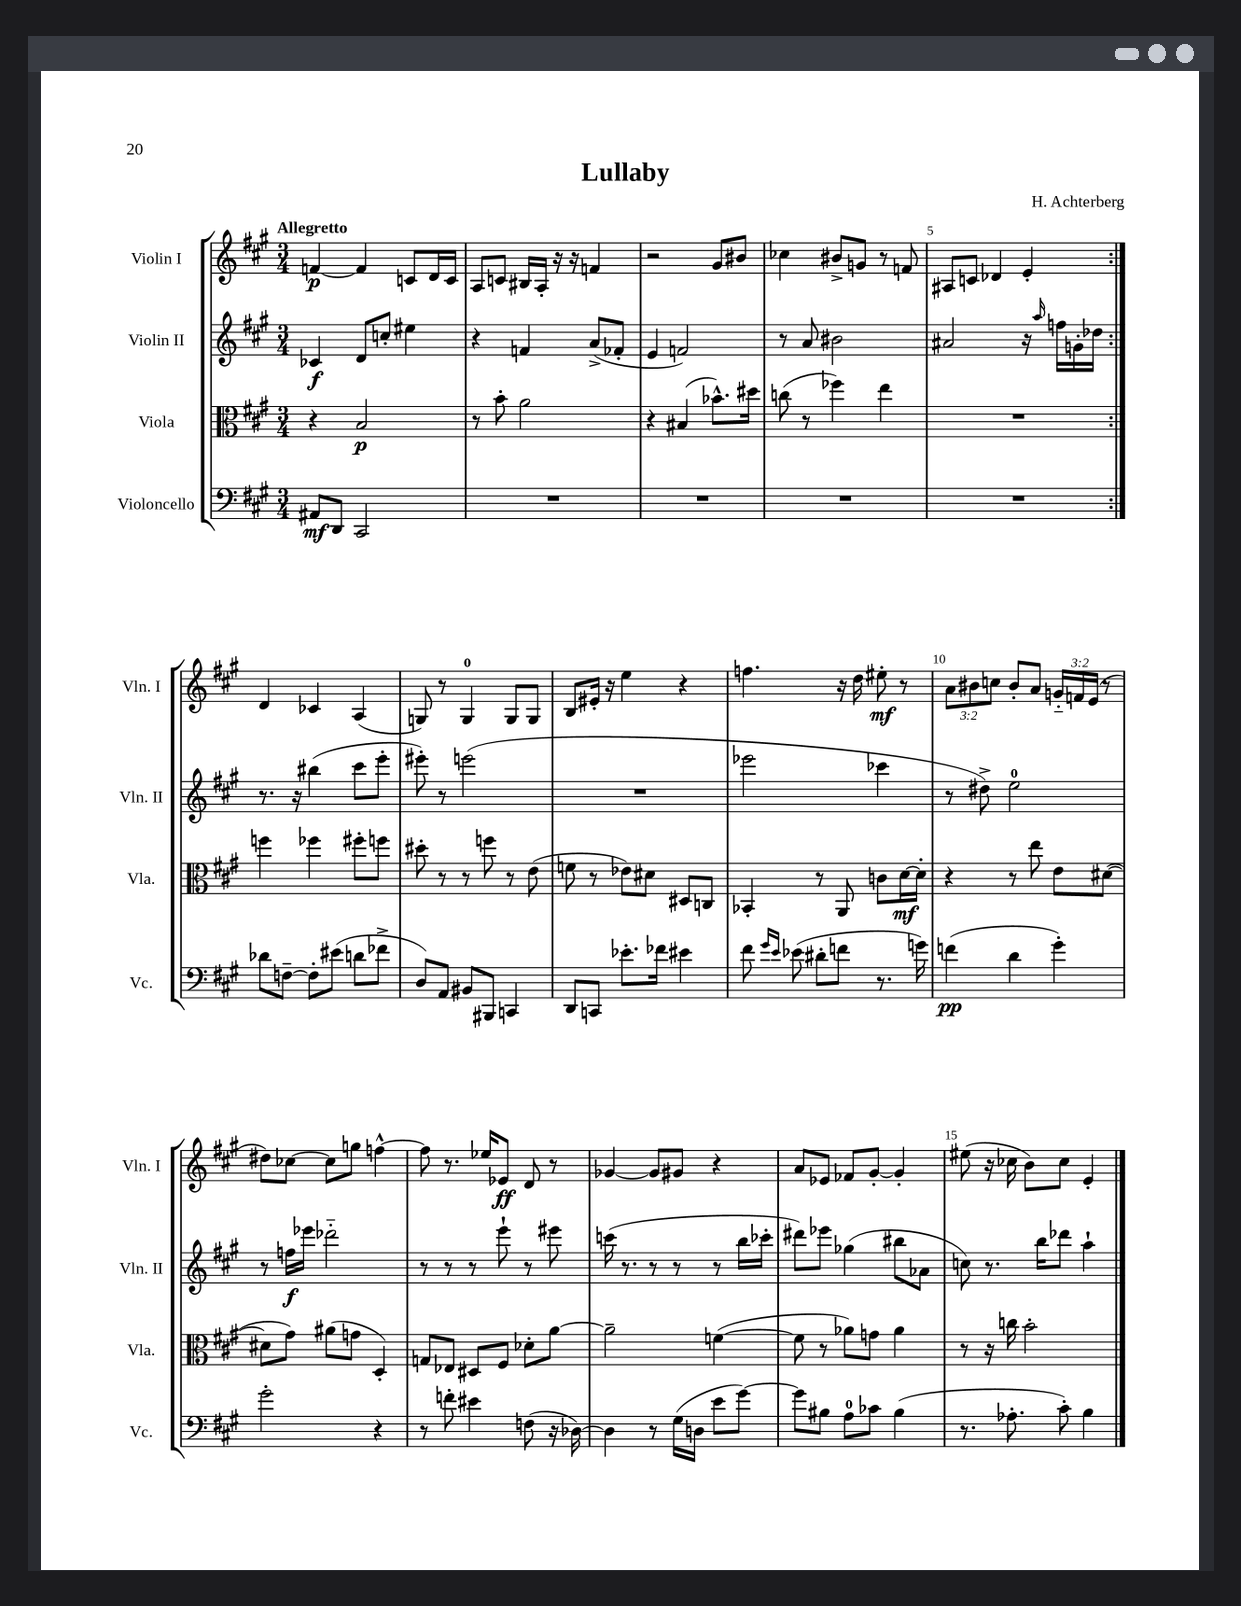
\header { title = "Lullaby" composer = "H. Achterberg" }
<<
\new StaffGroup <<
\new Staff = "s0" \with { instrumentName = "Violin I" shortInstrumentName = "Vln. I" } {
    \clef treble \key a \major \numericTimeSignature \time 3/4 \override Staff.TupletNumber.text = #tuplet-number::calc-fraction-text \tempo "Allegretto"
    \autoBeamOff \repeat volta 2 { f'4~\p f'4 c'8[ d'16 c'16] |
    a8[ c'8] bis16[ a16]-. r16 r16 f'4 |
    r2 gis'8[ bis'8] |
    ces''4 bis'8[-> g'8] r8 f'8 |
    ais8[ c'8] des'4 e'4-. | }
    d'4 ces'4 a4( |
    g8) r8 g4-0 g8[ g8] |
    b8[ eis'16]-. r16 e''4 r4 |
    f''4. r16 d''16 eis''8-.\mf r8 |
    \tuplet 3/2 { a'8[ bis'8 c''8] } bis'8[-. a'8] \tuplet 3/2 { g'16[-_ f'16 e'16]( } r8 |
    dis''8[) ces''8]~ ces''8[ g''8] f''4~-^ |
    f''8 r8. ees''16[ ees'8]\ff d'8 r8 |
    ges'4~ ges'8[ gis'8] r4 |
    a'8[ ees'8] fes'8[ gis'8]~-. gis'4-. |
    eis''8( r16 ces''16 b'8[) ces''8] e'4-. \bar "|." |
}
\new Staff = "s1" \with { instrumentName = "Violin II" shortInstrumentName = "Vln. II" } {
    \clef treble \key a \major \numericTimeSignature \time 3/4
    \autoBeamOff \repeat volta 2 { ces'4\f d'8[ c''8]-. eis''4 |
    r4 f'4 a'8[->( fes'8]-. |
    e'4 f'2) |
    r8 a'8 bis'2 |
    ais'2 r16 \grace { a''16 } f''16[ g'16-. des''16] | }
    r8. r16 bis''4( cis'''8[ e'''8]-. |
    eis'''8-.) r8 e'''2( |
    R2. |
    ees'''2 ces'''4 |
    r8 dis''8->) e''2-0 |
    r8 f''16[\f ees'''16] des'''2-_ |
    r8 r8 r8 e'''8-! r8 eis'''8 |
    c'''16( r8. r8 r8 r8 b''16[ ces'''16]-. |
    dis'''8[) ees'''8] ges''4( bis''8[ aes'8] |
    c''8) r8. b''16[ des'''8] a''4-! \bar "|." |
}
\new Staff = "s2" \with { instrumentName = "Viola" shortInstrumentName = "Vla." } {
    \clef alto \key a \major \numericTimeSignature \time 3/4
    \autoBeamOff \repeat volta 2 { r4 b2\p |
    r8 b'8-. a'2 |
    r4 bis4( bes'8.[-^) dis''16] |
    c''8( r8 fes''4) e''4 |
    R2. | }
    f''4 fes''4 fis''8[-. f''8] |
    dis''8-. r8 r8 f''8 r8 e'8( |
    f'8 r8 ees'8[) dis'8] dis8[ c8] |
    bes,4-. r8 a,8 c'8[ d'16~\mf d'16]-. |
    r4 r8 e''8 e'8[ dis'8]~( |
    dis'8[ gis'8]) ais'8[( g'8] d4-.) |
    g8[ ees8] dis8[ fis8] des'8[-. a'8]~ |
    a'2-- f'4~( |
    f'8 r8 aes'8[) g'8] aes'4 |
    r8 r16 c''16 b'2-. \bar "|." |
}
\new Staff = "s3" \with { instrumentName = "Violoncello" shortInstrumentName = "Vc." } {
    \clef bass \key a \major \numericTimeSignature \time 3/4
    \autoBeamOff \repeat volta 2 { ais,8[\mf d,8] cis,2 |
    R2. |
    R2. |
    R2. |
    R2. | }
    des'8[ f8]~-- f8[-. eis'8]( d'8[ fes'8]-> |
    d8[) a,8] bis,8[ bis,,8] c,4 |
    d,8[ c,8] ees'8.[-. fes'16] eis'4 |
    fis'8 \grace { gis'16[ e'16] } ees'8( dis'8[-. f'8] r8. g'16) |
    f'4\pp( d'4 gis'4-.) |
    gis'2-. r4 |
    r8 f'8-. eis'4 f8( r16 des16~) |
    des4 r8 gis16[( d16] e'8[ gis'8]~) |
    gis'8[ bis8] a8[-0 ces'8] bis4( |
    r8. aes8.-. cis'8-.) b4 \bar "|." |
}
>>
>>
\layout { \context { \Score \override BarNumber.break-visibility = ##(#f #t #t) barNumberVisibility = #(every-nth-bar-number-visible 5) } }
